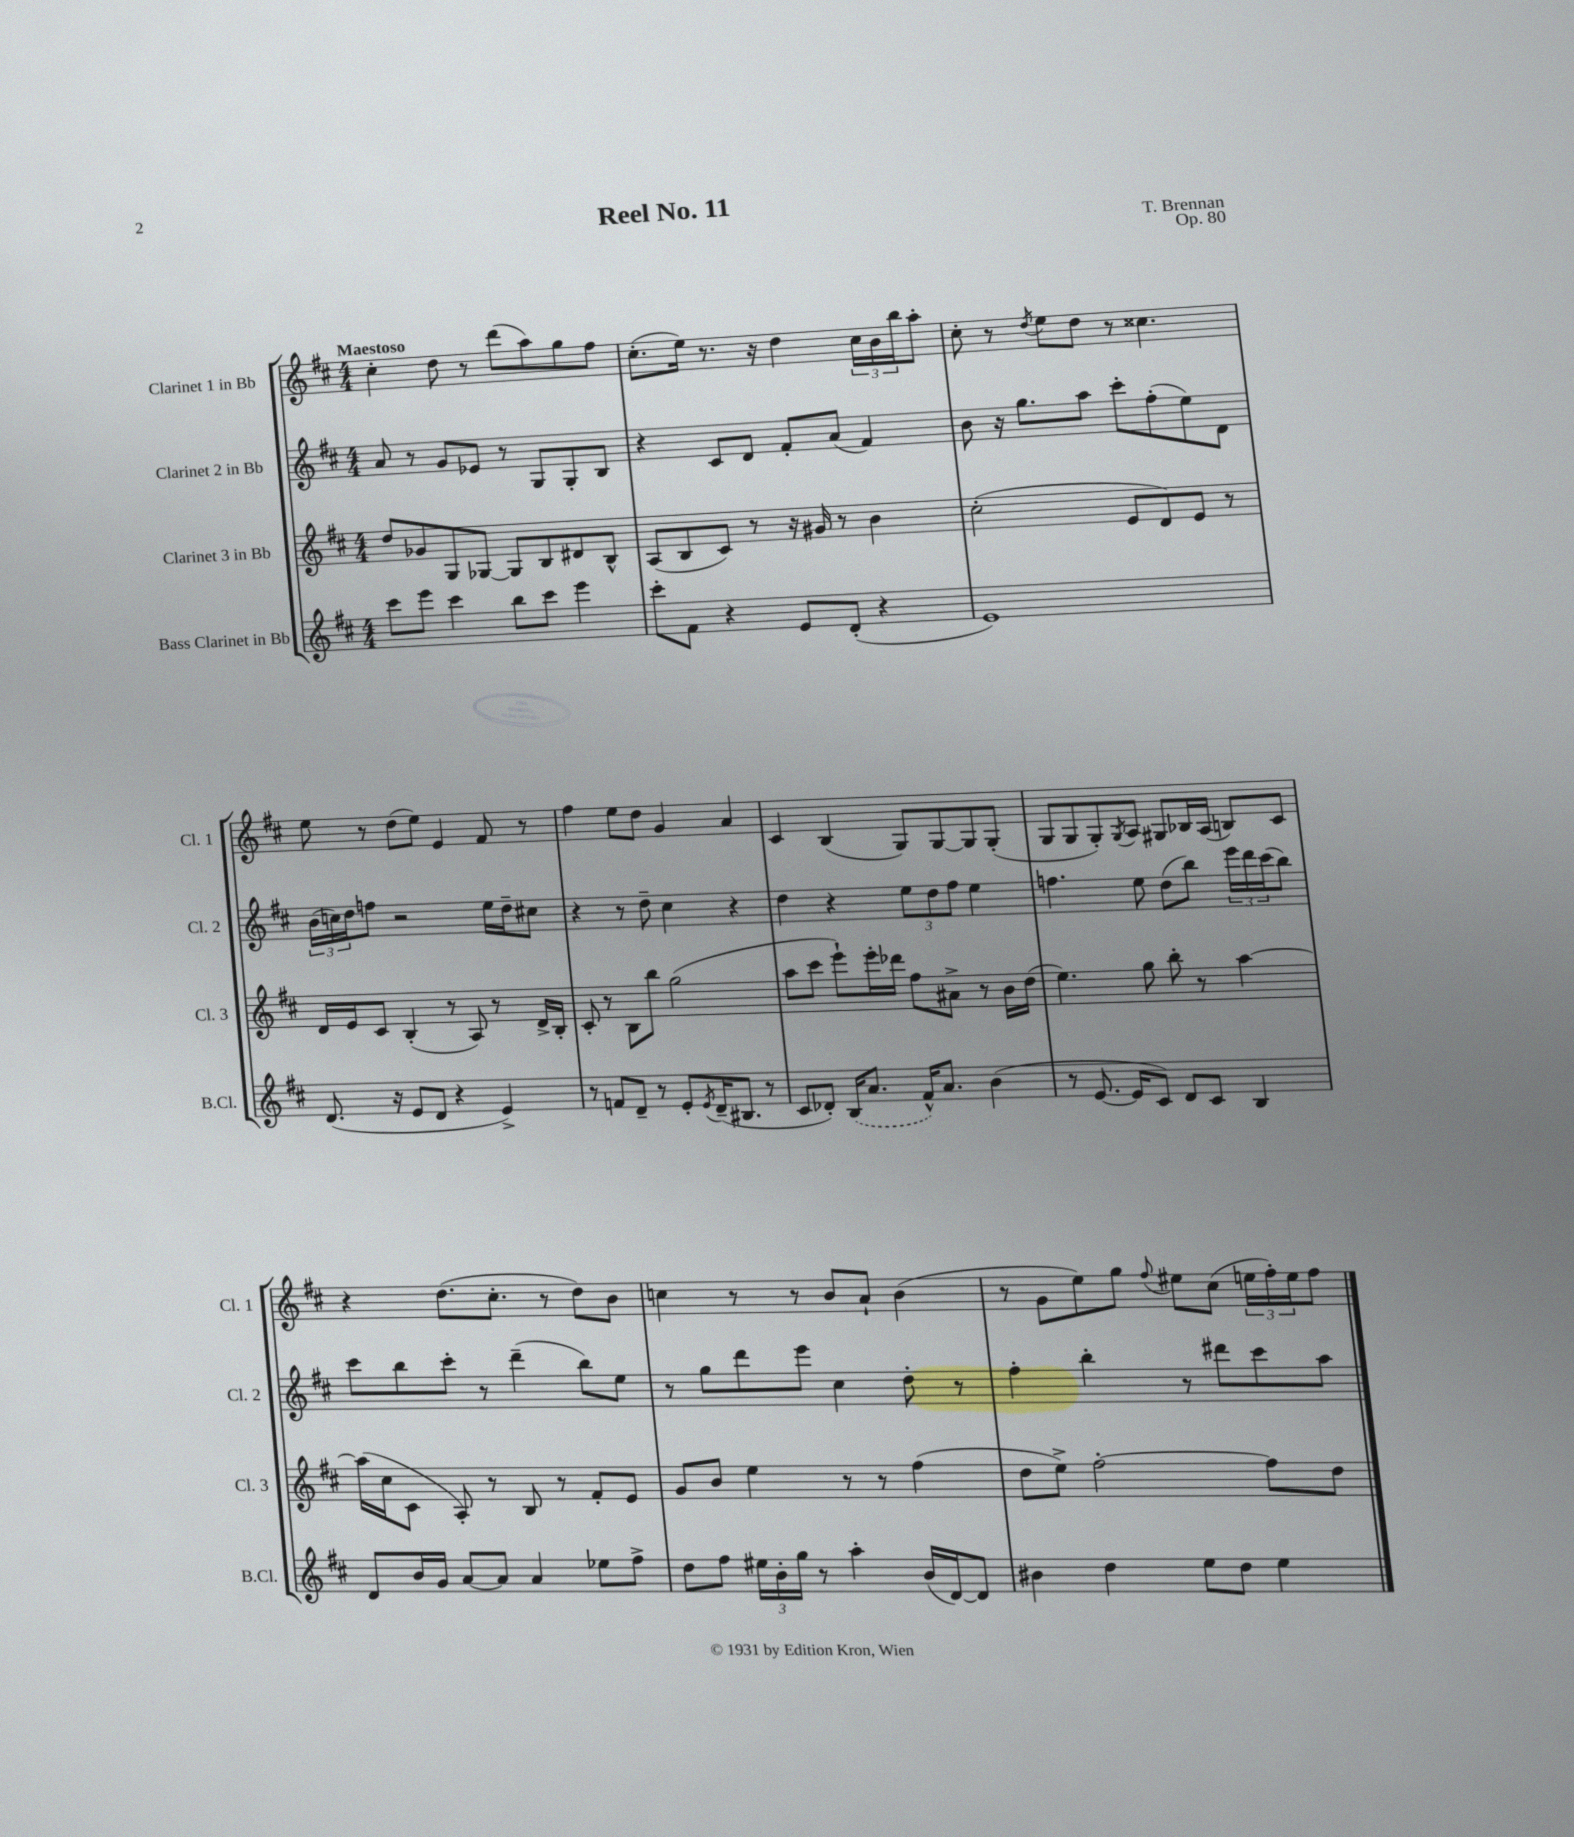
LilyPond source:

\header { title = "Reel No. 11" composer = "T. Brennan" opus = "Op. 80" }
<<
\new StaffGroup <<
\new Staff = "s0" \with { instrumentName = "Clarinet 1 in Bb" shortInstrumentName = "Cl. 1" } {
    \clef treble \key d \major \numericTimeSignature \time 4/4 \tempo "Maestoso"
    cis''4-. d''8 r8 d'''8( a''8) g''8 fis''8 |
    cis''8.-.( e''16) r8. r16 d''4 \tuplet 3/2 { cis''16 b'16 b''16 } a''8-. |
    cis''8-. r8 \acciaccatura { d''8 } e''8 d''8 r8 cisis''4. |
    e''8 r8 d''8( e''8) e'4 fis'8 r8 |
    fis''4 e''8 d''8 g'4 a'4 |
    cis'4 b4( g8) g8~ g8 g8-.( |
    g8 g8 g8-.) \acciaccatura { g8 } a8 gis8 bes16 a16( b8) cis'8 |
    r4 d''8.( cis''8.-. r8 d''8) b'8 |
    c''4 r8 r8 b'8 a'8-! b'4( |
    r8 g'8 e''8) g''8 \appoggiatura { fis''8 } eis''8 cis''8( \tuplet 3/2 { e''16 fis''16-.) e''16 } fis''8 \bar "|." |
}
\new Staff = "s1" \with { instrumentName = "Clarinet 2 in Bb" shortInstrumentName = "Cl. 2" } {
    \clef treble \key d \major \numericTimeSignature \time 4/4
    a'8 r8 g'8 ees'8 r8 g8 g8-. b8 |
    r4 cis'8 d'8 fis'8-. a'8( fis'4) |
    b'8 r16 g''8. a''8 cis'''8-. fis''8-.( e''8) d'8 |
    \tuplet 3/2 { b'16( c''16) d''16 } f''8 r2 e''16 d''16-- cis''8 |
    r4 r8 d''8-- cis''4 r4 |
    d''4 r4 \tuplet 3/2 { e''8 d''8 fis''8 } e''4 |
    f''4. e''8 d''8( b''8) \tuplet 3/2 { e'''16 d'''16 cis'''16( } b''8) |
    cis'''8 b''8 cis'''8-. r8 d'''4--( b''8) e''8 |
    r8 g''8 d'''8 e'''8 cis''4 d''8-. r8 |
    fis''4-. b''4-. r8 dis'''8 cis'''8 a''8 \bar "|." |
}
\new Staff = "s2" \with { instrumentName = "Clarinet 3 in Bb" shortInstrumentName = "Cl. 3" } {
    \clef treble \key d \major \numericTimeSignature \time 4/4
    d''8 ges'8 g8 ges8~ ges8 b8 dis'8 b8-^ |
    a8( b8 cis'8) r8 r16 gis'16 r8 b'4 |
    cis''2-.( e'8 d'8) e'8 r8 |
    d'16 e'16 cis'8 b4-.( r8 a8) r8 d'16-> b16-. |
    cis'8-. r8 b8 b''8 g''2( |
    a''8 cis'''8 e'''8-!) e'''16-. des'''16 fis''8 ais'8-> r8 b'16 d''16( |
    e''4.) g''8 b''8-. r8 a''4~ |
    a''16( cis''16 cis'8 a8-.) r8 b8 r8 fis'8-. e'8 |
    g'8 b'8 e''4 r8 r8 fis''4( |
    d''8 e''8->) fis''2~-. fis''8 d''8 \bar "|." |
}
\new Staff = "s3" \with { instrumentName = "Bass Clarinet in Bb" shortInstrumentName = "B.Cl." } {
    \clef treble \key d \major \numericTimeSignature \time 4/4
    cis'''8 e'''8 cis'''4 b''8 cis'''8 e'''4 |
    cis'''8-. fis'8 r4 e'8 d'8-.( r4 |
    e'1) |
    d'8.( r16 e'8 d'8 r4 e'4->) |
    r8 f'8 d'8-- r8 e'8-. \acciaccatura { e'8 } d'16--( bis8. r8 |
    cis'8 des'8-.) \once \slurDashed b16( a'8. fis'16-^) a'8. b'4( |
    r8 e'8.~ e'16 cis'8) d'8 cis'8 b4 |
    d'8 b'16 g'16 a'8~ a'8 a'4 ees''8 fis''8-> |
    d''8 fis''8 \tuplet 3/2 { eis''16 b'16-. g''16 } r8 a''4-. b'16( d'16~) d'8 |
    bis'4 d''4 e''8 d''8 e''4 \bar "|." |
}
>>
>>
\layout { \context { \Score \remove "Bar_number_engraver" } }
